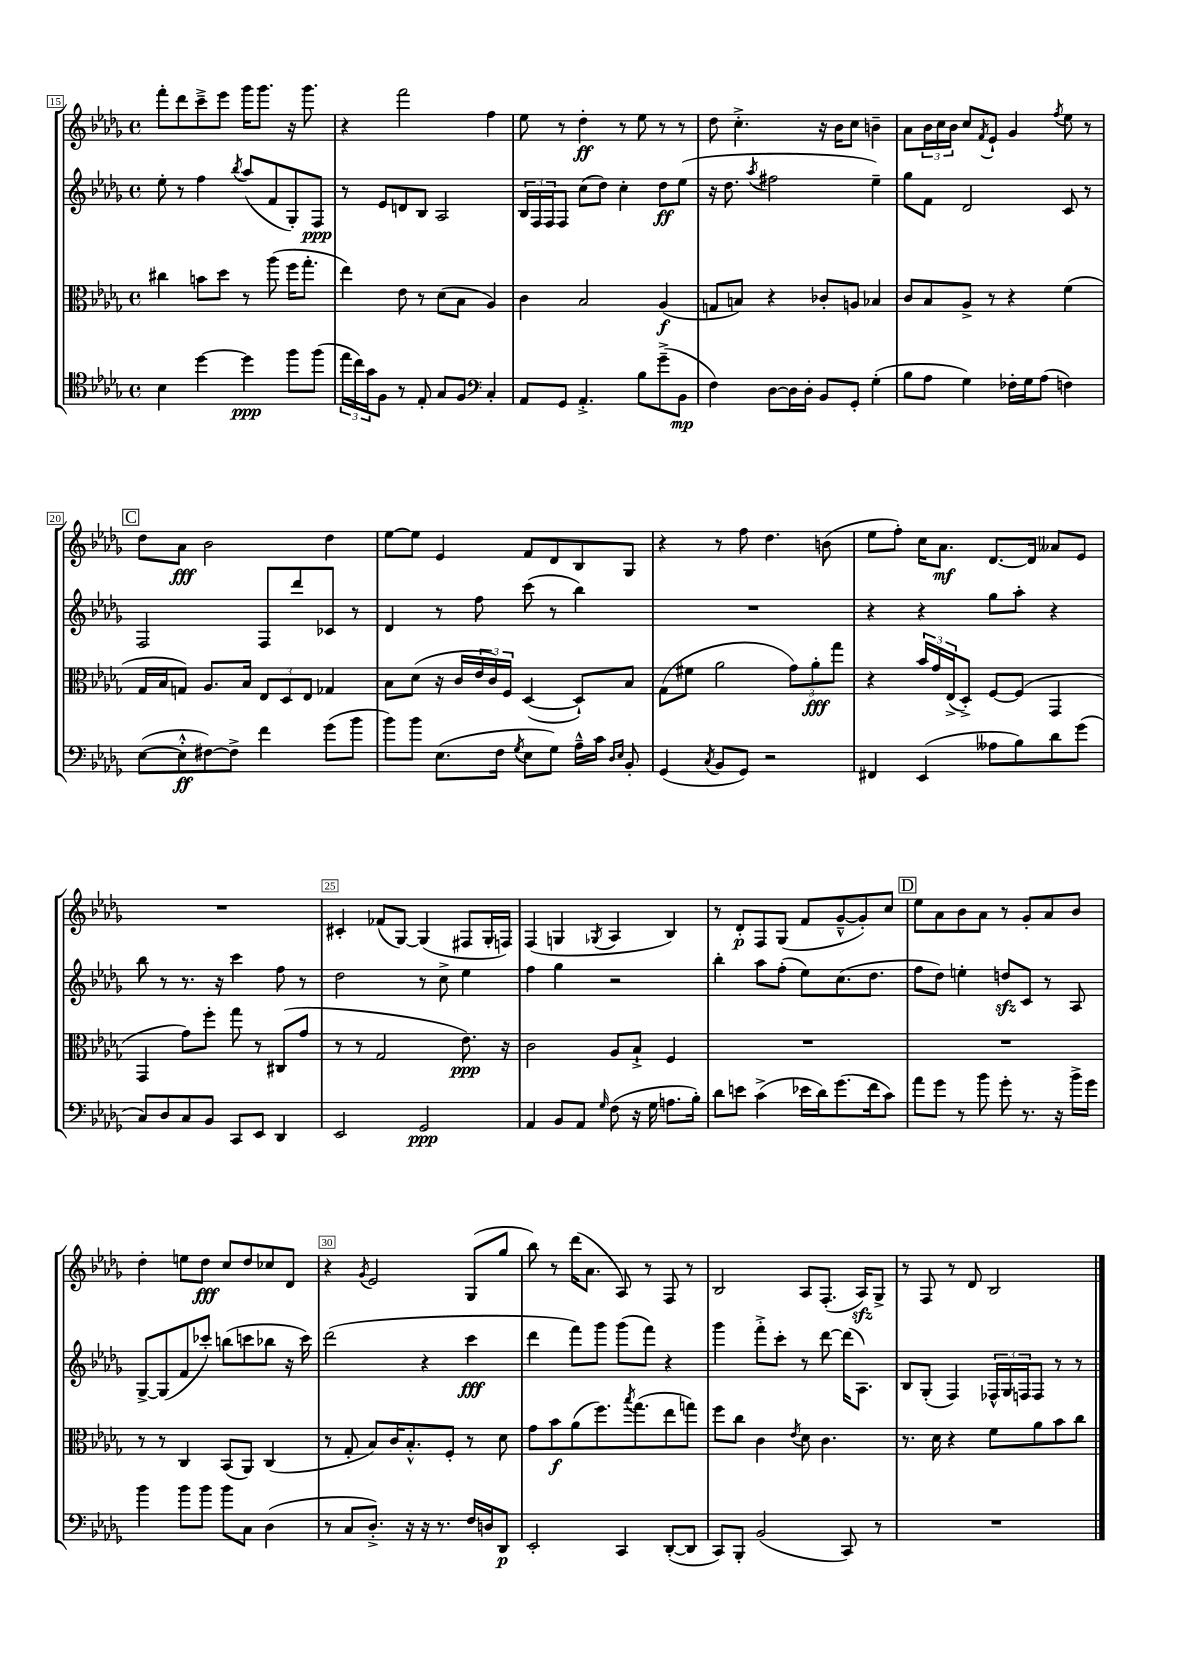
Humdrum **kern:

**kern	**kern	**kern	**kern
*staff4	*staff3	*staff2	*staff1
*clefC4	*clefC3	*clefG2	*clefG2
*k[b-e-a-d-g-]	*k[b-e-a-d-g-]	*k[b-e-a-d-g-]	*k[b-e-a-d-g-]
*M4/4	*M4/4	*M4/4	*M4/4
*met(c)	*met(c)	*met(c)	*met(c)
4B-\	4cc#\	8ee-'\	8fff'\L
.	.	8r	8ddd-\
[4dd-\	8b\L	4ff\	8ccc~^\
.	8dd-\J	.	8eee-\J
.	.	8qbb-/	.
4dd-\]	8r	(8aa-/L	16ggg-\LK
.	.	.	8.ggg-\J
.	(8aa-\	8f/	.
8ff\L	16ff\LK	8G-'/)	16r
.	8.gg-'\J	.	8.ggg-\
(8ff\J	.	8F/J	.
=	=	=	=
24ee-\LL	4ee-\)	8r	4r
24cc\)	.	.	.
24g-\J	.	.	.
8F\J	.	8e-/L	.
8r	8e-\	8d/	2fff\
8E-'/	8r	8B-/J	.
8G-/L	(8d-\L	2A-/	.
8F/J	8B-\J	.	.
*clefF4	*	*	*
4C'/	4A-/)	.	4ff\
=	=	=	=
8AA-/L	4c\	24B-/LL	8ee-\
.	.	24F/	.
.	.	24F/J	.
8GG-/J	.	8F/J	8r
4.AA-'^/	2B-/	(8cc\L	4dd-'\
.	.	8dd-\J)	.
.	.	4cc'\	8r
8B-\L	.	.	8ee-\
(8g-~^\	(4A-/	8dd-\L	8r
8BB-\J	.	(8ee-\J	8r
=	=	=	=
4F\)	8G/L	16r	8dd-\
.	.	8.dd-\	.
.	8B/J)	.	4.cc'^\
.	.	8qaa-/	.
[8D-\L	4r	2ff#\	.
16D-\]L	.	.	.
16D-'\JJ	.	.	.
8BB-/L	8c-'/L	.	16r
.	.	.	16b-\LK
8GG-'/J	8A/J	.	8cc\J
(4G-'\	4B-/	4ee-~\)	4b~\
=	=	=	=
8B-\L	8c/L	8gg-\L	8a-\L
8A-\J	8B-/	8f\J	24b-\L
.	.	.	24cc\
.	.	.	24b-\JJ
4G-\)	8A-^/J	2d-/	8cc/L
.	.	.	8qf/
.	8r	.	8e-`/J
16F-'\LL	4r	.	4g-/
16G-\J	.	.	.
(8A-\J	.	.	.
.	.	.	8qff/
4F\)	(4f\	8c/	8ee-\
.	.	8r	8r
=	=	=	=
([8E-\L	16G-/LL	2F/	8dd-\L
.	16B-/J	.	.
8E-'^^\]	8G/J)	.	8a-\J
[8F#\)	8.A-/L	.	2b-\
8F#^\]J	.	.	.
.	16B-/Jk	.	.
4f\	12E-/L	8F/L	.
.	12D-/	.	.
.	.	8ddd-/	.
.	12E-/J	.	.
(8g-\L	4G-/	8c-/J	4dd-\
8b-\J	.	8r	.
=	=	=	=
8b-\L)	8B-\L	4d-/	[8ee-\L
8b-\J	(8d-\J	.	8ee-\]J
(8.E-\L	16r	8r	4e-/
.	16c/LL	.	.
.	24e-/	8ff\	.
.	24c/)	.	.
16F\Jk	.	.	.
.	24F/JJ	.	.
8qG-/	.	.	.
8E-\L	([4D-/	(8ccc\	8f/L
8G-\J)	.	8r	8d-/
16A-~^^\LL	8D-`/]L)	4bb-\)	8B-/
16c\JJ	.	.	.
16qqD-/LL	.	.	.
16qqE-/JJ	.	.	.
8BB-'/	8B-/J	.	8G-/J
=	=	=	=
(4GG-/	(8G-\L	1r	4r
.	8f#\J	.	.
8qC/	.	.	.
8BB-/L	2a-\	.	8r
8GG-/J)	.	.	8ff\
2r	.	.	4.dd-\
.	12g-\L)	.	.
.	12a-'\	.	.
.	.	.	(8b\
.	12gg-\J	.	.
=	=	=	=
4FF#/	4r	4r	8ee-\L
.	.	.	8ff'\J)
(4EE-/	24b-/LL	4r	16cc\LK
.	24g-/	.	.
.	.	.	8.a-\J
.	(24E-^/J	.	.
.	8D-'^/J)	.	.
8A--\L	[8F/L	8gg-\L	[8.d-/L
8B-\)	(8F/]J	8aa-'\J	.
.	.	.	16d-/]Jk
8d-\	4GG-/	4r	8a--/L
(8g-\J	.	.	8e-/J
=	=	=	=
8C/L)	4GG-/	8bb-\	1r
8D-/	.	8r	.
8C/	8g-\L)	8.r	.
8BB-/J	8ff'\J	.	.
.	.	16r	.
8CC/L	8gg-\	4ccc\	.
8EE-/J	8r	.	.
4DD-/	(8C#/L	8ff\	.
.	8g-/J	8r	.
=	=	=	=
2EE-/	8r	2dd-\	4c#'/
.	8r	.	.
.	2G-/	.	(8f-/L
.	.	.	[8G-/J)
2GG-/	.	8r	(4G-/]
.	.	8cc^\	.
.	8.e-\)	4ee-\	8F#/L
.	.	.	16G-'/L
.	16r	.	16F/JJ)
=	=	=	=
4AA-/	2c\	4ff\	(4F/
8BB-/L	.	4gg-\	4G/
8AA-/J	.	.	.
16qqG-/	.	.	8qG-/
(8F\	8A-/L	2r	4A-/
16r	8B-`^/J	.	.
16G-\	.	.	.
8.A\L	4F/	.	4B-/)
16B-'\Jk)	.	.	.
=	=	=	=
8d-\L	1r	4bb-'\	8r
8e\J	.	.	8d-'/L
(4c^\	.	8aa-\L	8F/
.	.	(8ff'\J	(8G-/J
16e-\LL	.	8ee-\L)	8f/L
16d-\J)	.	.	.
(8.g-\	.	(8.cc\	[8g-~^^/
.	.	.	8g-'/])
16f\k	.	8.dd-\J	.
8c\J)	.	.	8cc/J
=	=	=	=
8a-\L	1r	8ff\L	8ee-\L
8g-\J	.	8dd-\J)	8a-\
8r	.	4ee'\	8b-\
8b-\	.	.	8a-\J
8g-'\	.	8dd/L	8r
8.r	.	8c/J	8g-'/L
.	.	8r	8a-/
16r	.	.	.
16b-^\LL	.	8A-/	8b-/J
16g-\JJ	.	.	.
=	=	=	=
4b-\	8r	[8G-^/L	4dd-'\
.	8r	(8G-/]	.
8b-\L	4C/	8f/	8ee\L
8b-\J	.	8ccc-'/J)	8dd-\J
8b-\L	(8BB-/L	(8bb\L	8cc/L
8C\J	8AA-/J)	8ccc\	8dd-/
(4D-\	(4C/	8bb-\J	8cc-/
.	.	16r	8d-/J
.	.	16ccc\)	.
=	=	=	=
8r	8r	(2ddd-\	4r
8C/L	8G-'/	.	.
.	.	.	8qg-/
8.D-'^/J)	8B-/L)	.	2e-/
.	16c/K	.	.
16r	8.B-'^^/	.	.
16r	.	4r	.
8.r	.	.	.
.	8F'/J	.	.
16F/LL	8r	4ccc\	(8G-/L
16D/J	.	.	.
8DD-/J	8d-\	.	8gg-/J
=	=	=	=
2EE-'/	8g-\L	4ddd-\	8bb-\)
.	8b-\	.	8r
.	(8a-\	8fff\L)	(16ddd-\LK
.	.	.	8.a-\J
.	8.ff\)	8ggg-\J	.
4CC/	.	(8ggg-\L	8A-/)
.	8qbb-/	.	.
.	(8.gg-\	.	.
.	.	8fff\J)	8r
([8DD-'/L	8ee-\	4r	8F/
8DD-/]J	8gg\J)	.	8r
=	=	=	=
8CC/L)	8ff\L	4ggg-\	2B-/
8BBB-'/J	8cc\J	.	.
(2BB-/	4c\	8fff'^\L	.
.	.	8ccc'\J	.
.	8qe-/	.	.
.	8d-\	8r	8A-/L
.	4.c\	[8ddd-\	(8.F'/J
8CC/)	.	(16ddd-\]LK	.
.	.	8.A-\J)	16A-/LK)
8r	.	.	8G-^/J
=	=	=	=
1r	8.r	8B-/L	8r
.	.	(8G-'/J	8F/
.	16d-\	.	.
.	4r	4F/)	8r
.	.	.	8d-/
.	8f\L	24F-^^/LL	2B-/
.	.	24G-/	.
.	.	24F/J	.
.	8a-\	8F/J	.
.	8b-\	8r	.
.	8cc\J	8r	.
==	==	==	==
*-	*-	*-	*-
